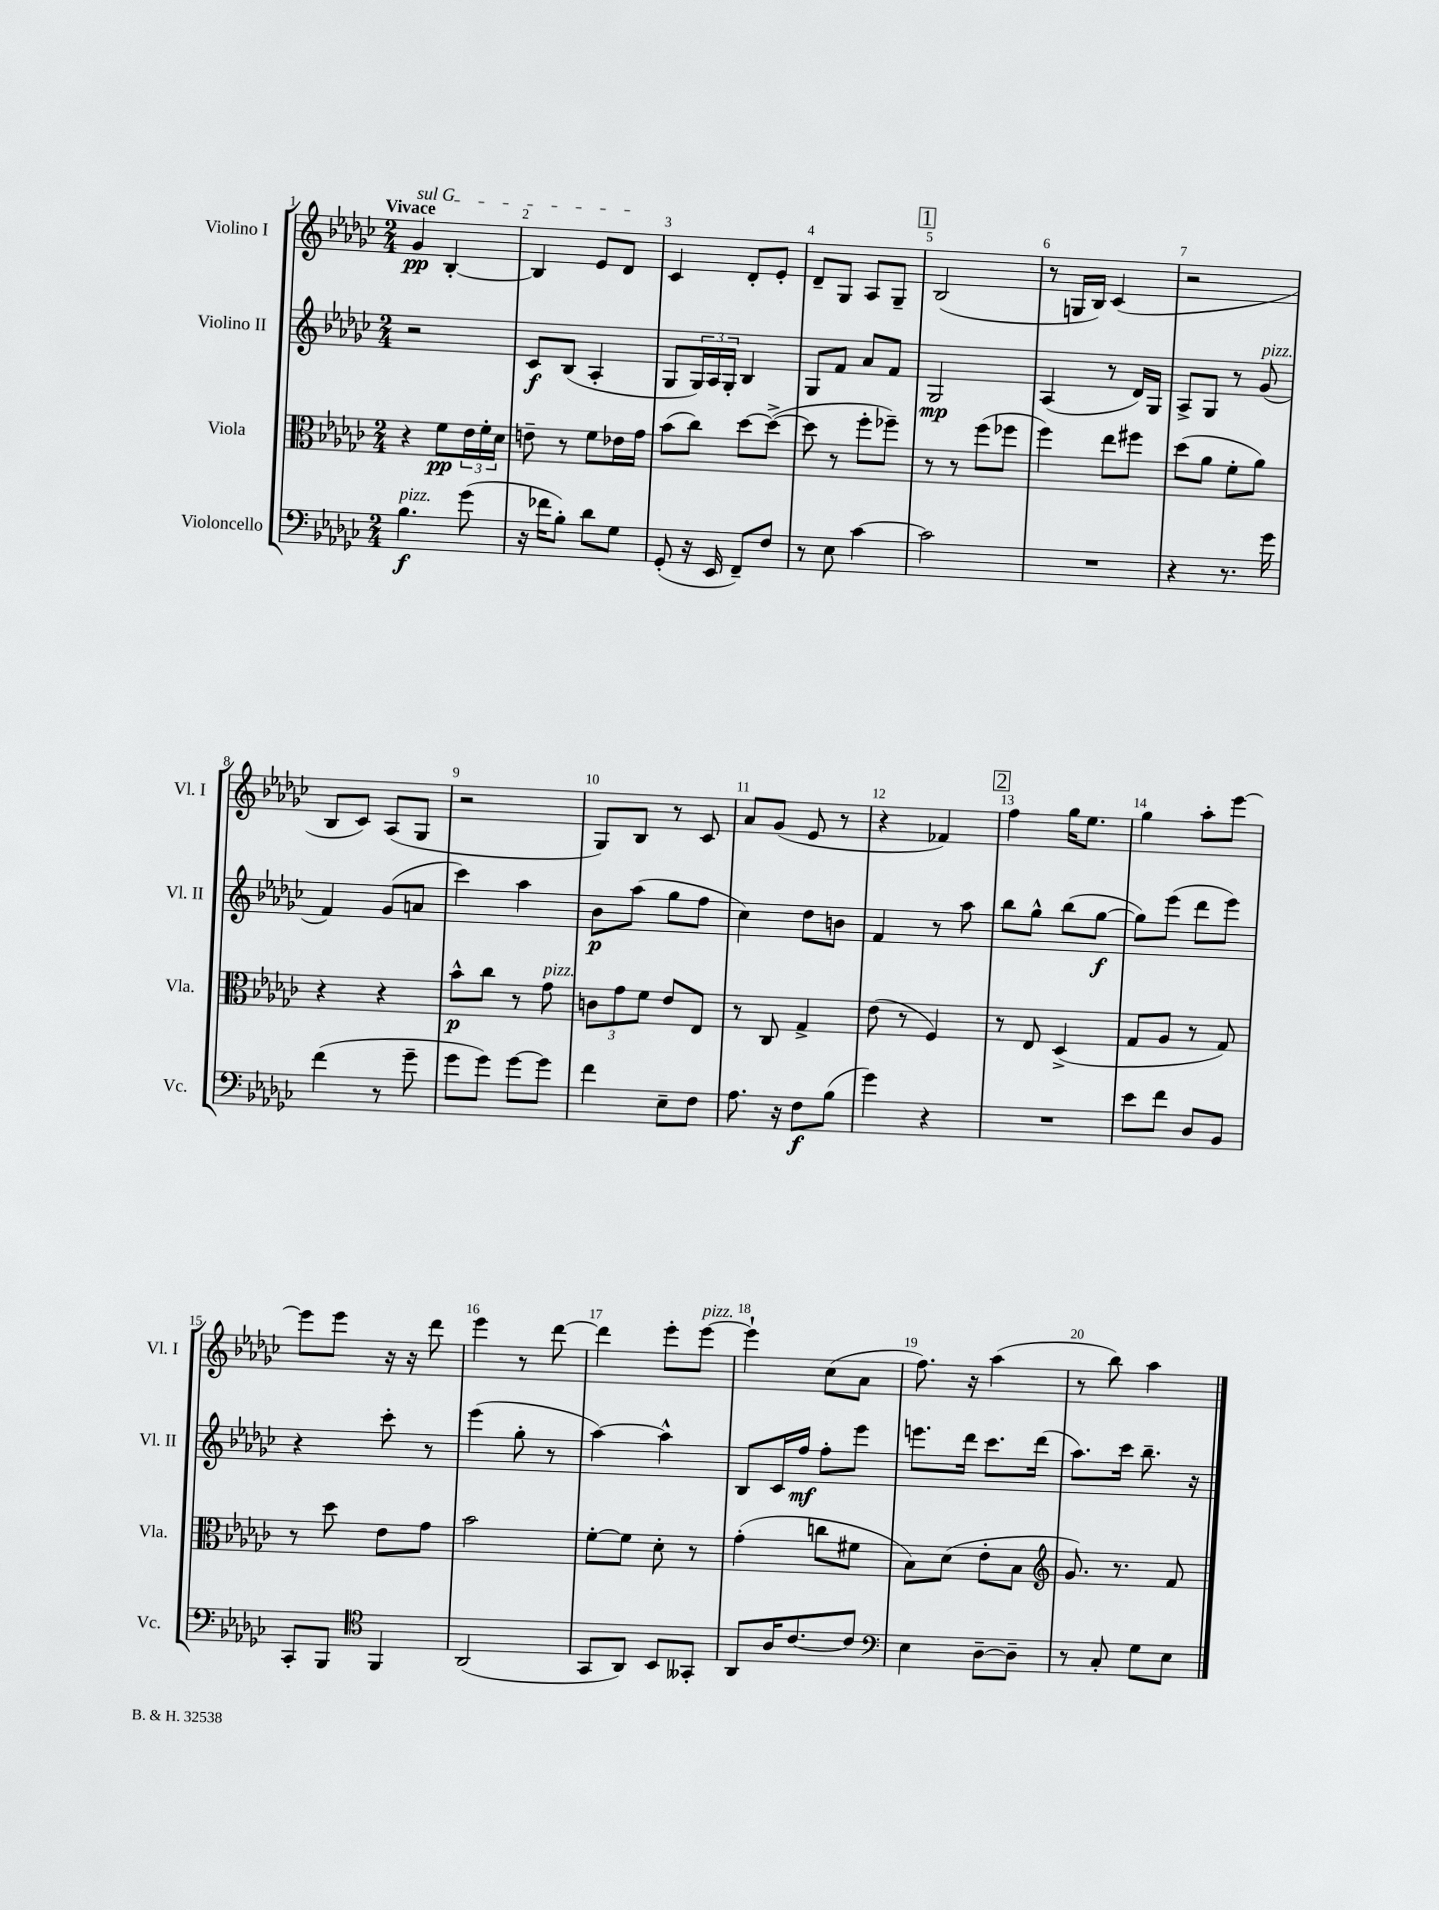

**kern	**dynam	**kern	**dynam	**kern	**dynam	**kern	**dynam
*part4	*part4	*part3	*part3	*part2	*part2	*part1	*part1
*staff4	*staff4	*staff3	*staff3	*staff2	*staff2	*staff1	*staff1
*I"Violoncello	*	*I"Viola	*	*I"Violino II	*	*I"Violino I	*
*I'Vc.	*	*I'Vla.	*	*I'Vl. II	*	*I'Vl. I	*
*clefF4	*	*clefC3	*	*clefG2	*	*clefG2	*
*k[b-e-a-d-g-c-]	*	*k[b-e-a-d-g-c-]	*	*k[b-e-a-d-g-c-]	*	*k[b-e-a-d-g-c-]	*
*M2/4	*	*M2/4	*	*M2/4	*	*M2/4	*
=1	=1	=1	=1	=1	=1	=1	=1
!	!	!	!	!	!	!LO:TX:a:B:t=Vivace	!
!	!	!	!	!	!	!LO:TX:a:i:t=sul G	!
!LO:TX:a:i:t=pizz.	!	!	!	!	!	!	!
4.B-\	f	4r	.	2r	.	4g-/	pp
.	.	8f\L	pp	.	.	[4B-'/	.
(8g-\	.	24e-\L	.	.	.	.	.
.	.	24f'\	.	.	.	.	.
.	.	24d-\JJ	.	.	.	.	.
=2	=2	=2	=2	=2	=2	=2	=2
16r	.	8en~\	.	8c-/L	f	4B-/]	.
16f-X\KL	.	.	.	.	.	.	.
8B-'\J)	.	8r	.	(8B-/J	.	.	.
8d-\L	.	8f\L	.	4A-'/	.	8e-/L	.
8G-\J	.	16e-X\L	.	.	.	8d-/J	.
.	.	16g-\JJ	.	.	.	.	.
=3	=3	=3	=3	=3	=3	=3	=3
(8GG-'/	.	(8b-\L	.	8G-/L	.	4c-/	.
16r	.	8cc-\J)	.	24G-/L)	.	.	.
.	.	.	.	24A-/	.	.	.
16EE-/	.	.	.	.	.	.	.
.	.	.	.	24G-'/JJ	.	.	.
8FF~/L)	.	[8dd-\L	.	4B-/	.	8d-'/L	.
8F/J	.	(8dd-^\J_	.	.	.	8e-'/J	.
=4	=4	=4	=4	=4	=4	=4	=4
8r	.	8dd-\]	.	8G-/L	.	8d-~/L	.
8E-\	.	8r	.	8f/J	.	8G-/J	.
[4c-\	.	8ff'\L	.	8a-/L	.	8A-/L	.
.	.	8ff-X~\J)	.	8f/J	.	8G-~/J	.
!!LO:REH:place=s1:t=1
=5	=5	=5	=5	=5	=5	=5	=5
2c-\]	.	8r	.	2G-/	mp	(2B-/	.
.	.	8r	.	.	.	.	.
.	.	(8ff\L	.	.	.	.	.
.	.	8ff-X\J	.	.	.	.	.
=6	=6	=6	=6	=6	=6	=6	=6
2r	.	4ff\)	.	(4A-/	.	8r	.
.	.	.	.	.	.	16Gn/LL	.
.	.	.	.	.	.	16B-/JJ)	.
.	.	8ee-\L	.	8r	.	(4c-/	.
.	.	8ff#X\J	.	16d-/LL)	.	.	.
.	.	.	.	16G-/JJ	.	.	.
=7	=7	=7	=7	=7	=7	=7	=7
4r	.	(8dd-\L	.	8A-^/L	.	2r	.
.	.	8a-\J	.	8G-/J	.	.	.
8.r	.	8f'\L	.	8r	.	.	.
!	!	!	!	!LO:TX:a:i:t=pizz.	!	!	!
.	.	8a-\J)	.	(8g-/	.	.	.
16g-\	.	.	.	.	.	.	.
!!LO:LB:g=z
=8	=8	=8	=8	=8	=8	=8	=8
(4f\	.	4r	.	4f/)	.	8B-/L	.
.	.	.	.	.	.	8c-/J)	.
8r	.	4r	.	(8g-/L	.	(8A-/L	.
8g-~\	.	.	.	8an/J	.	8G-/J	.
=9	=9	=9	=9	=9	=9	=9	=9
8g-\L	.	8b-^^\L	p	4ccc-\)	.	2r	.
8g-\J)	.	8cc-\J	.	.	.	.	.
[8g-\L	.	8r	.	4aa-\	.	.	.
!	!	!LO:TX:a:i:t=pizz.	!	!	!	!	!
8g-\J]	.	8g-\	.	.	.	.	.
=10	=10	=10	=10	=10	=10	=10	=10
4f\	.	12cn\L	.	8b-\L	p	8G-/L)	.
.	.	12g-\	.	.	.	.	.
.	.	.	.	(8aa-\J	.	8B-/J	.
.	.	12f\J	.	.	.	.	.
8E-~\L	.	8e-/L	.	8gg-\L	.	8r	.
8F\J	.	8E-/J	.	8ff\J	.	8c-/	.
=11	=11	=11	=11	=11	=11	=11	=11
8.A-\	.	8r	.	4cc-\)	.	8a-/L	.
.	.	8C-/	.	.	.	(8g-/J	.
16r	.	.	.	.	.	.	.
8F\L	f	4G-^/	.	8dd-\L	.	8e-/	.
(8B-\J	.	.	.	8bn\J	.	8r	.
=12	=12	=12	=12	=12	=12	=12	=12
4g-\)	.	(8e-\	.	4f/	.	4r	.
.	.	8r	.	.	.	.	.
4r	.	4F/)	.	8r	.	4f-X/)	.
.	.	.	.	8aa-\	.	.	.
!!LO:REH:place=s1:t=2
=13	=13	=13	=13	=13	=13	=13	=13
2r	.	8r	.	8bb-\L	.	4ff\	.
.	.	8E-/	.	8gg-^^\J	.	.	.
.	.	(4D-^/	.	(8bb-\L	.	16gg-\KL	.
.	.	.	.	.	.	8.ee-\J	.
.	.	.	.	[8gg-\J	f	.	.
=14	=14	=14	=14	=14	=14	=14	=14
8e-\L	.	8G-/L	.	8gg-\L])	.	4gg-\	.
8f\J	.	8A-/J	.	(8eee-\J	.	.	.
8D-/L	.	8r	.	8ddd-\L	.	8aa-'\L	.
8BB-/J	.	8G-/)	.	8eee-\J)	.	[8eee-\J	.
!!LO:LB:g=z
=15	=15	=15	=15	=15	=15	=15	=15
8CC-'/L	.	8r	.	4r	.	8eee-\L]	.
8BBB-/J	.	8dd-\	.	.	.	8eee-\J	.
*clefC4	*	*	*	*	*	*	*
4FF/	.	8e-\L	.	8ccc-'\	.	16r	.
.	.	.	.	.	.	16r	.
.	.	8g-\J	.	8r	.	8ddd-\	.
=16	=16	=16	=16	=16	=16	=16	=16
(2AA-/	.	2b-\	.	(4eee-\	.	4eee-\	.
.	.	.	.	8gg-'\	.	8r	.
.	.	.	.	8r	.	[8ddd-\	.
=17	=17	=17	=17	=17	=17	=17	=17
8GG-/L	.	[8f'\L	.	[4aa-\)	.	4ddd-\]	.
8AA-/J)	.	8f\J]	.	.	.	.	.
8BB-/L	.	8d-'\	.	4aa-^^\]	.	8eee-'\L	.
!	!	!	!	!	!	!LO:TX:a:i:t=pizz.	!
8GG--X'/J	.	8r	.	.	.	[8eee-\J	.
=18	=18	=18	=18	=18	=18	=18	=18
8AA-/L	.	(4g-'\	.	8B-/L	.	4eee-`\]	.
16A-/K	.	.	.	16c-/L	.	.	.
[8.c-/	.	.	.	16ff/JJ	mf	.	.
.	.	8ccn\L	.	8ff'\L	.	(8cc-\L	.
8c-/J]	.	8f#X\J	.	8eee-\J	.	8a-\J	.
=19	=19	=19	=19	=19	=19	=19	=19
*clefF4	*	*	*	*	*	*	*
4E-\	.	8B-\L)	.	8.eeen\L	.	8.ff\)	.
.	.	(8d-\J	.	.	.	.	.
.	.	.	.	16ddd-\Jk	.	16r	.
[8D-~\L	.	8e-'\L	.	8.ccc-\L	.	(4aa-\	.
8D-~\J]	.	8B-\J	.	.	.	.	.
.	.	.	.	(16ddd-\Jk	.	.	.
=20	=20	=20	=20	=20	=20	=20	=20
*	*	*clefG2	*	*	*	*	*
8r	.	8.g-/)	.	8.aa-\L)	.	8r	.
8C-'/	.	.	.	.	.	8bb-\)	.
.	.	8.r	.	16ccc-\Jk	.	.	.
8G-\L	.	.	.	8.bb-~\	.	4aa-\	.
8E-\J	.	8f/	.	.	.	.	.
.	.	.	.	16r	.	.	.
==	==	==	==	==	==	==	==
*-	*-	*-	*-	*-	*-	*-	*-
